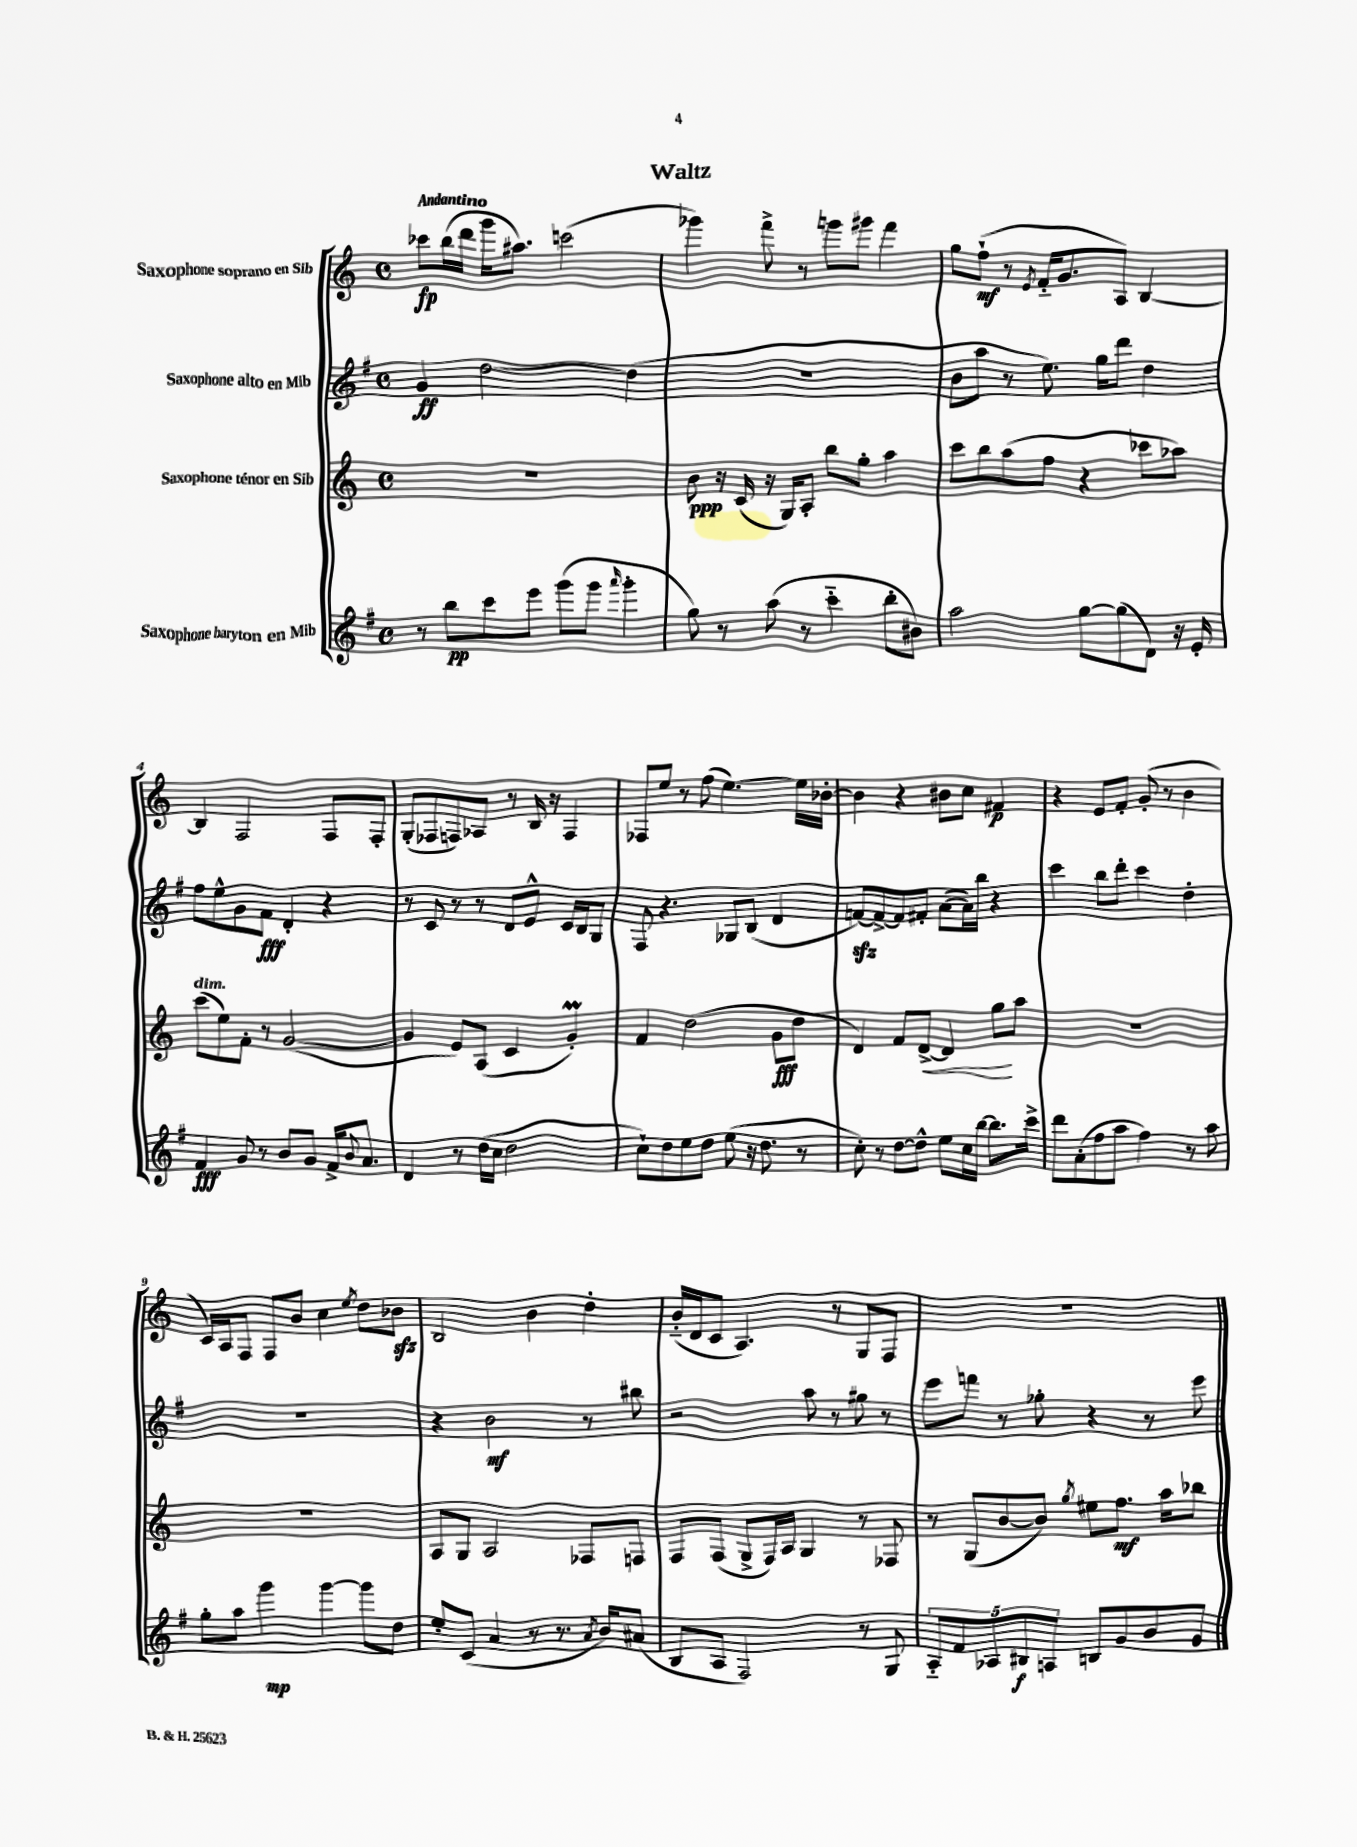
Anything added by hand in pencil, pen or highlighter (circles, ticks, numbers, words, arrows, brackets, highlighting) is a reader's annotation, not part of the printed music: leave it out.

**kern	**kern	**kern	**kern
*staff4	*staff3	*staff2	*staff1
*clefG2	*clefG2	*clefG2	*clefG2
*k[f#]	*k[]	*k[f#]	*k[]
*M4/4	*M4/4	*M4/4	*M4/4
*met(c)	*met(c)	*met(c)	*met(c)
8r	1r	4g	8ccc-
8bb	.	.	(16bb
.	.	.	16ddd
8ccc	.	[2dd	16ggg
.	.	.	8.aa#)
8eee	.	.	.
(8ggg	.	.	(2ccc
8ggg	.	.	.
16qqaaa	.	.	.
4ggg'	.	(4dd]	.
=	=	=	=
8gg)	8b	1r	4ggg-)
8r	16r	.	.
.	(16c	.	.
(8aa	16r	.	8fff^
.	16G)	.	.
8r	8A'	.	8r
4ccc'~	8bb	.	8ggg
.	8gg'	.	8ggg#
8bb'	4aa	.	4fff
8b#)	.	.	.
=	=	=	=
2aa	8ccc	8b	8gg
.	8bb	8aa	(8ff`
.	(8aa	8r	8r
.	.	.	8qe
.	8ff	8.ee)	16f'~
.	.	.	8.g
[8gg	4r	.	.
.	.	16gg	.
(8gg]	.	8ddd	8A)
8d)	8ccc-	4dd	[4B
16r	8aa-)	.	.
16e'	.	.	.
=	=	=	=
4f#	(8ccc	8ff#	4B]
.	8ee)	8ee^^	.
8g	8f'	8g	2F
8r	8r	8f#	.
8b	([2g	4d'	.
8g	.	.	.
16f#^	.	4r	8F
8qqb	.	.	.
8.a	.	.	.
.	.	.	8F'
=	=	=	=
4d	4g]	8r	(8G'
.	.	8c	8F-
8r	8e)	8r	8F)
(16dd	(8A	8r	8A-
16cc	.	.	.
2dd	4c	8d	8r
.	.	8e^^	16B
.	.	.	16r
.	4g')	16c	4F
.	.	16B	.
.	.	8G	.
=	=	=	=
8cc`)	4f	8F#	8F-
8dd	.	4.r	8ee
8ee	(2dd	.	8r
8dd	.	.	(8ff
(8ee	.	8G-	[4.ee)
16r	.	(8B	.
8.dd	.	.	.
.	8g	4d	.
8r	8dd	.	16ee]
.	.	.	[16b-'
=	=	=	=
8cc')	4d)	[8f)	4b-]
8r	.	8f^_	.
[8dd	8f	8f]	4r
8dd^^]	[8d^	8f#'	.
8ee	4d]	([8a	8b#
16cc	.	16a])	8cc
[16bb	.	16bb	.
8.bb]	8gg	4r	4f#
.	8aa	.	.
16ccc^	.	.	.
=	=	=	=
8ddd	1r	4ccc	4r
(8a'	.	.	.
8ff#	.	8bb	8e
8aa	.	8ddd'	8f'
4ff#)	.	4ccc	(8g'
.	.	.	8r
8r	.	4dd'	4b
8aa	.	.	.
=	=	=	=
8gg'	1r	1r	16c)
.	.	.	16A
8aa	.	.	8F
4ggg	.	.	8F
.	.	.	8b
[4ggg	.	.	4cc
.	.	.	8qee
8ggg]	.	.	8dd
8dd	.	.	8b-
=	=	=	=
8ee'	8A	4r	2B
(8c	8G	.	.
4a	2A	2b	.
8r	.	.	4b
8.r	.	.	.
.	8F-	8r	4dd'
8qa	.	.	.
16b)	.	.	.
(8a#	8F	8bb#	.
=	=	=	=
8B	8F	2r	(16b'~
.	.	.	16d
8A	(8F	.	8c
2F#)	8G^	.	4.A)
.	16F)	.	.
.	16A	.	.
.	4G	8aa	.
.	.	8r	8r
8r	8r	8gg#	8G
8G	8F-	8r	8F
=	=	=	=
10A'~	8r	8eee	1r
10f#	.	.	.
.	(8G	8fff	.
10A-	.	.	.
.	[8b	8r	.
10B#	.	.	.
.	8b])	8gg-'	.
10A	.	.	.
.	8qgg	.	.
8B	8ee#	4r	.
8g	8.ff	.	.
8b	.	8r	.
.	16aa	.	.
8g	8bb-	8eee	.
==	==	==	==
*-	*-	*-	*-
